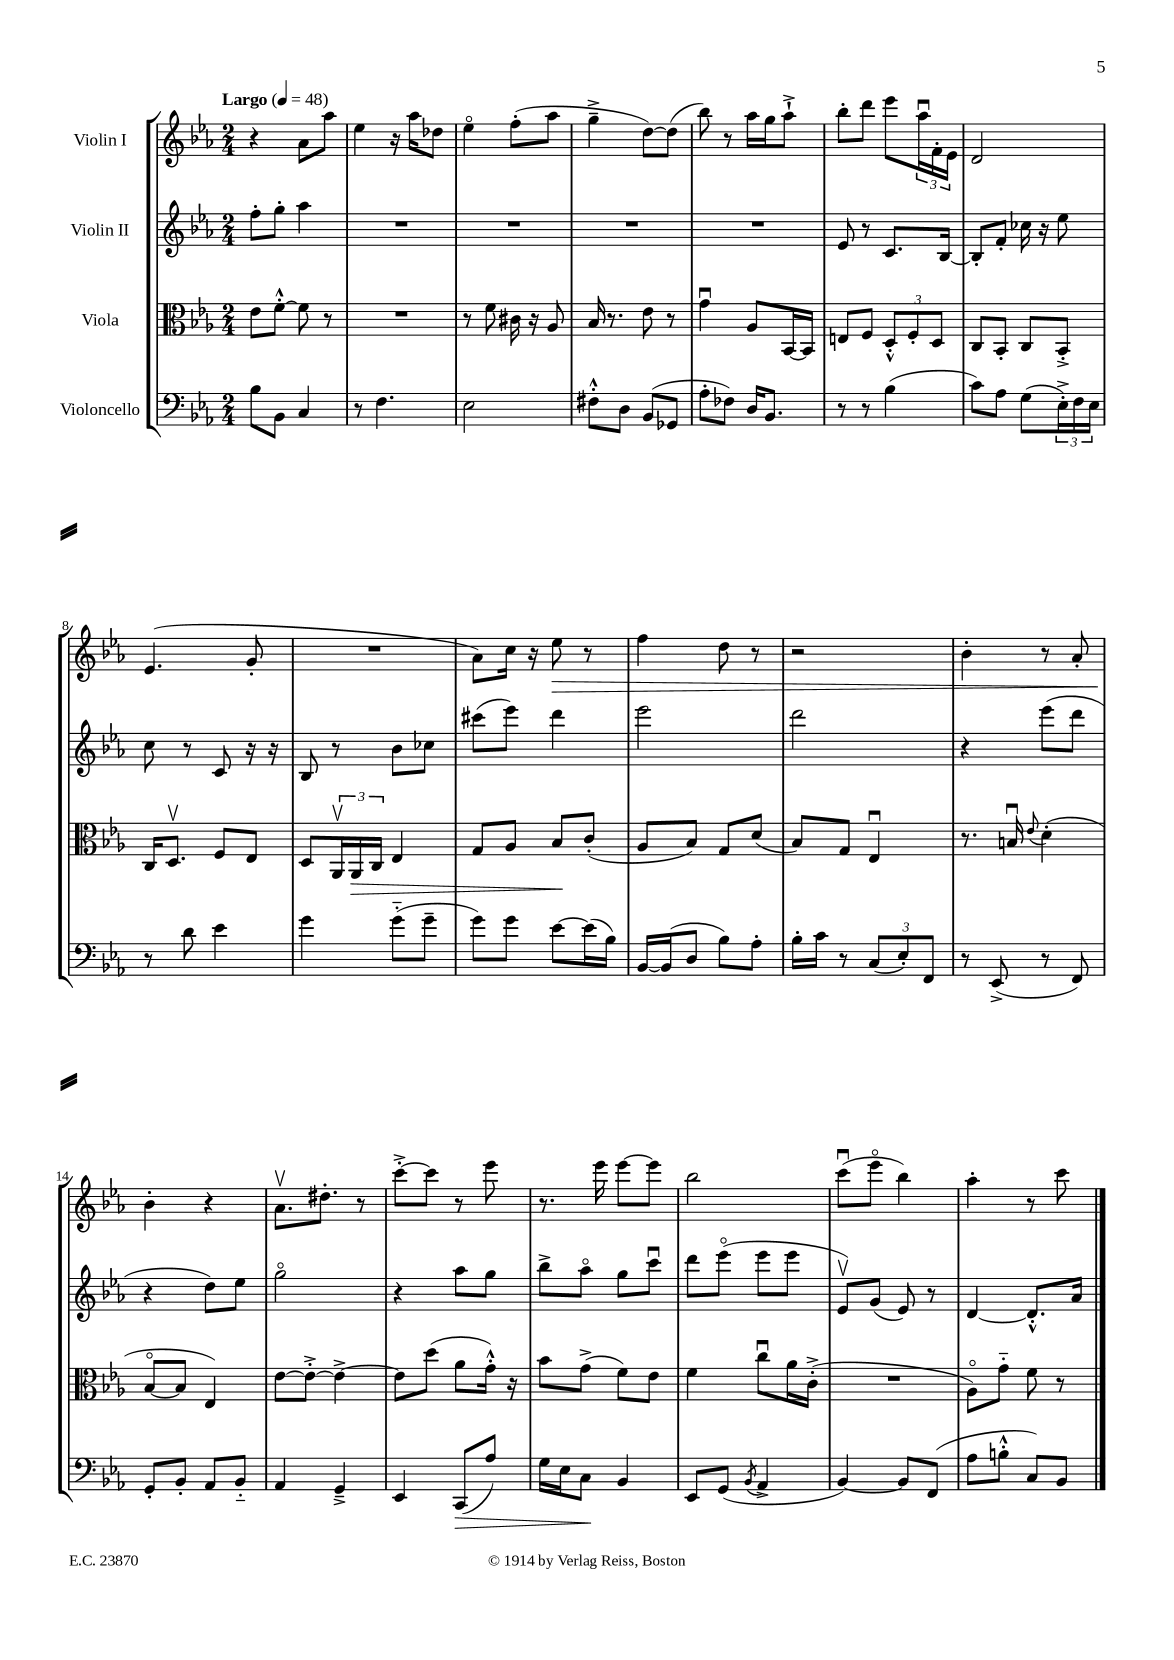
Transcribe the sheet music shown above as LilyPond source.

<<
\new StaffGroup <<
\new Staff = "s0" \with { instrumentName = "Violin I" } {
    \clef treble \key ees \major \numericTimeSignature \time 2/4 \tempo "Largo" 4 = 48
    r4 aes'8 aes''8 |
    ees''4 r16 aes''16 des''8 |
    ees''4\flageolet f''8-.( aes''8 |
    g''4---> d''8~) d''8( |
    bes''8) r8 aes''16 g''16 aes''8-!-> |
    bes''8-. d'''8 ees'''8 \tuplet 3/2 { aes''16\downbow f'16-. ees'16 } |
    d'2 |
    ees'4.( g'8-. |
    R2 |
    aes'8) c''16 r16 ees''8\> r8 |
    f''4 d''8 r8 |
    r2 |
    bes'4-. r8 aes'8-. |
    bes'4-.\! r4 |
    aes'8.\upbow dis''8.-. r8 |
    c'''8~-.-> c'''8 r8 ees'''8 |
    r8. ees'''16 ees'''8~ ees'''8 |
    bes''2 |
    c'''8\downbow( ees'''8\flageolet bes''4) |
    aes''4-. r8 c'''8 \bar "|." |
}
\new Staff = "s1" \with { instrumentName = "Violin II" } {
    \clef treble \key ees \major \numericTimeSignature \time 2/4
    f''8-. g''8-. aes''4 |
    R2 |
    R2 |
    R2 |
    R2 |
    ees'8 r8 c'8. bes16~ |
    bes8-. f'8-. ces''16 r16 ees''8 |
    c''8 r8 c'8 r16 r16 |
    bes8 r8 bes'8 ces''8 |
    cis'''8( ees'''8) d'''4 |
    ees'''2 |
    d'''2 |
    r4 ees'''8( d'''8 |
    r4 d''8) ees''8 |
    g''2\flageolet |
    r4 aes''8 g''8 |
    bes''8-> aes''8\flageolet g''8 c'''8\downbow |
    d'''8 ees'''8\flageolet( ees'''8 ees'''8 |
    ees'8\upbow) g'8( ees'8) r8 |
    d'4~ d'8.-.-^ aes'16 \bar "|." |
}
\new Staff = "s2" \with { instrumentName = "Viola" } {
    \clef alto \key ees \major \numericTimeSignature \time 2/4
    ees'8 f'8~-.-^ f'8 r8 |
    R2 |
    r8 f'8 cis'16 r16 aes8 |
    bes16 r8. ees'8 r8 |
    g'4\downbow aes8 bes,16~ bes,16 |
    e8 f8 \tuplet 3/2 { d8-.-^ f8-. d8 } |
    c8 bes,8-. c8 bes,8-.-> |
    c16 d8.\upbow f8 ees8 |
    d8 \tuplet 3/2 { aes,16\upbow aes,16\> c16 } ees4 |
    g8 aes8 bes8\! c'8-.( |
    aes8 bes8) g8 d'8( |
    bes8) g8 ees4\downbow |
    r8. b16\downbow \appoggiatura { ees'8 } d'4-.( |
    bes8~\flageolet bes8 ees4) |
    ees'8~ ees'8~-.-> ees'4~-> |
    ees'8 d''8( aes'8 g'16-.-^) r16 |
    bes'8 g'8->( f'8) ees'8 |
    f'4 c''8\downbow aes'16 c'16-.->( |
    R2 |
    aes8\flageolet) g'8-_ f'8 r8 \bar "|." |
}
\new Staff = "s3" \with { instrumentName = "Violoncello" } {
    \clef bass \key ees \major \numericTimeSignature \time 2/4
    bes8 bes,8 c4 |
    r8 f4. |
    ees2 |
    fis8-.-^ d8 bes,8( ges,8 |
    aes8-. fes8) d16 bes,8. |
    r8 r8 bes4( |
    c'8) aes8 g8( \tuplet 3/2 { ees16-.->) f16 ees16 } |
    r8 d'8 ees'4 |
    g'4 g'8-_( g'8-- |
    g'8) g'8 ees'8~ ees'16( bes16) |
    bes,16~ bes,16( d8 bes8) aes8-. |
    bes16-. c'16 r8 \tuplet 3/2 { c8( ees8-.) f,8 } |
    r8 ees,8->( r8 f,8) |
    g,8-. bes,8-. aes,8 bes,8-_ |
    aes,4 g,4---> |
    ees,4 c,8\>( aes8) |
    g16 ees16 c8\! bes,4 |
    ees,8 g,8( \acciaccatura { bes,8 } aes,4-> |
    bes,4~) bes,8 f,8( |
    aes8 b8-.-^ c8) bes,8 \bar "|." |
}
>>
>>
